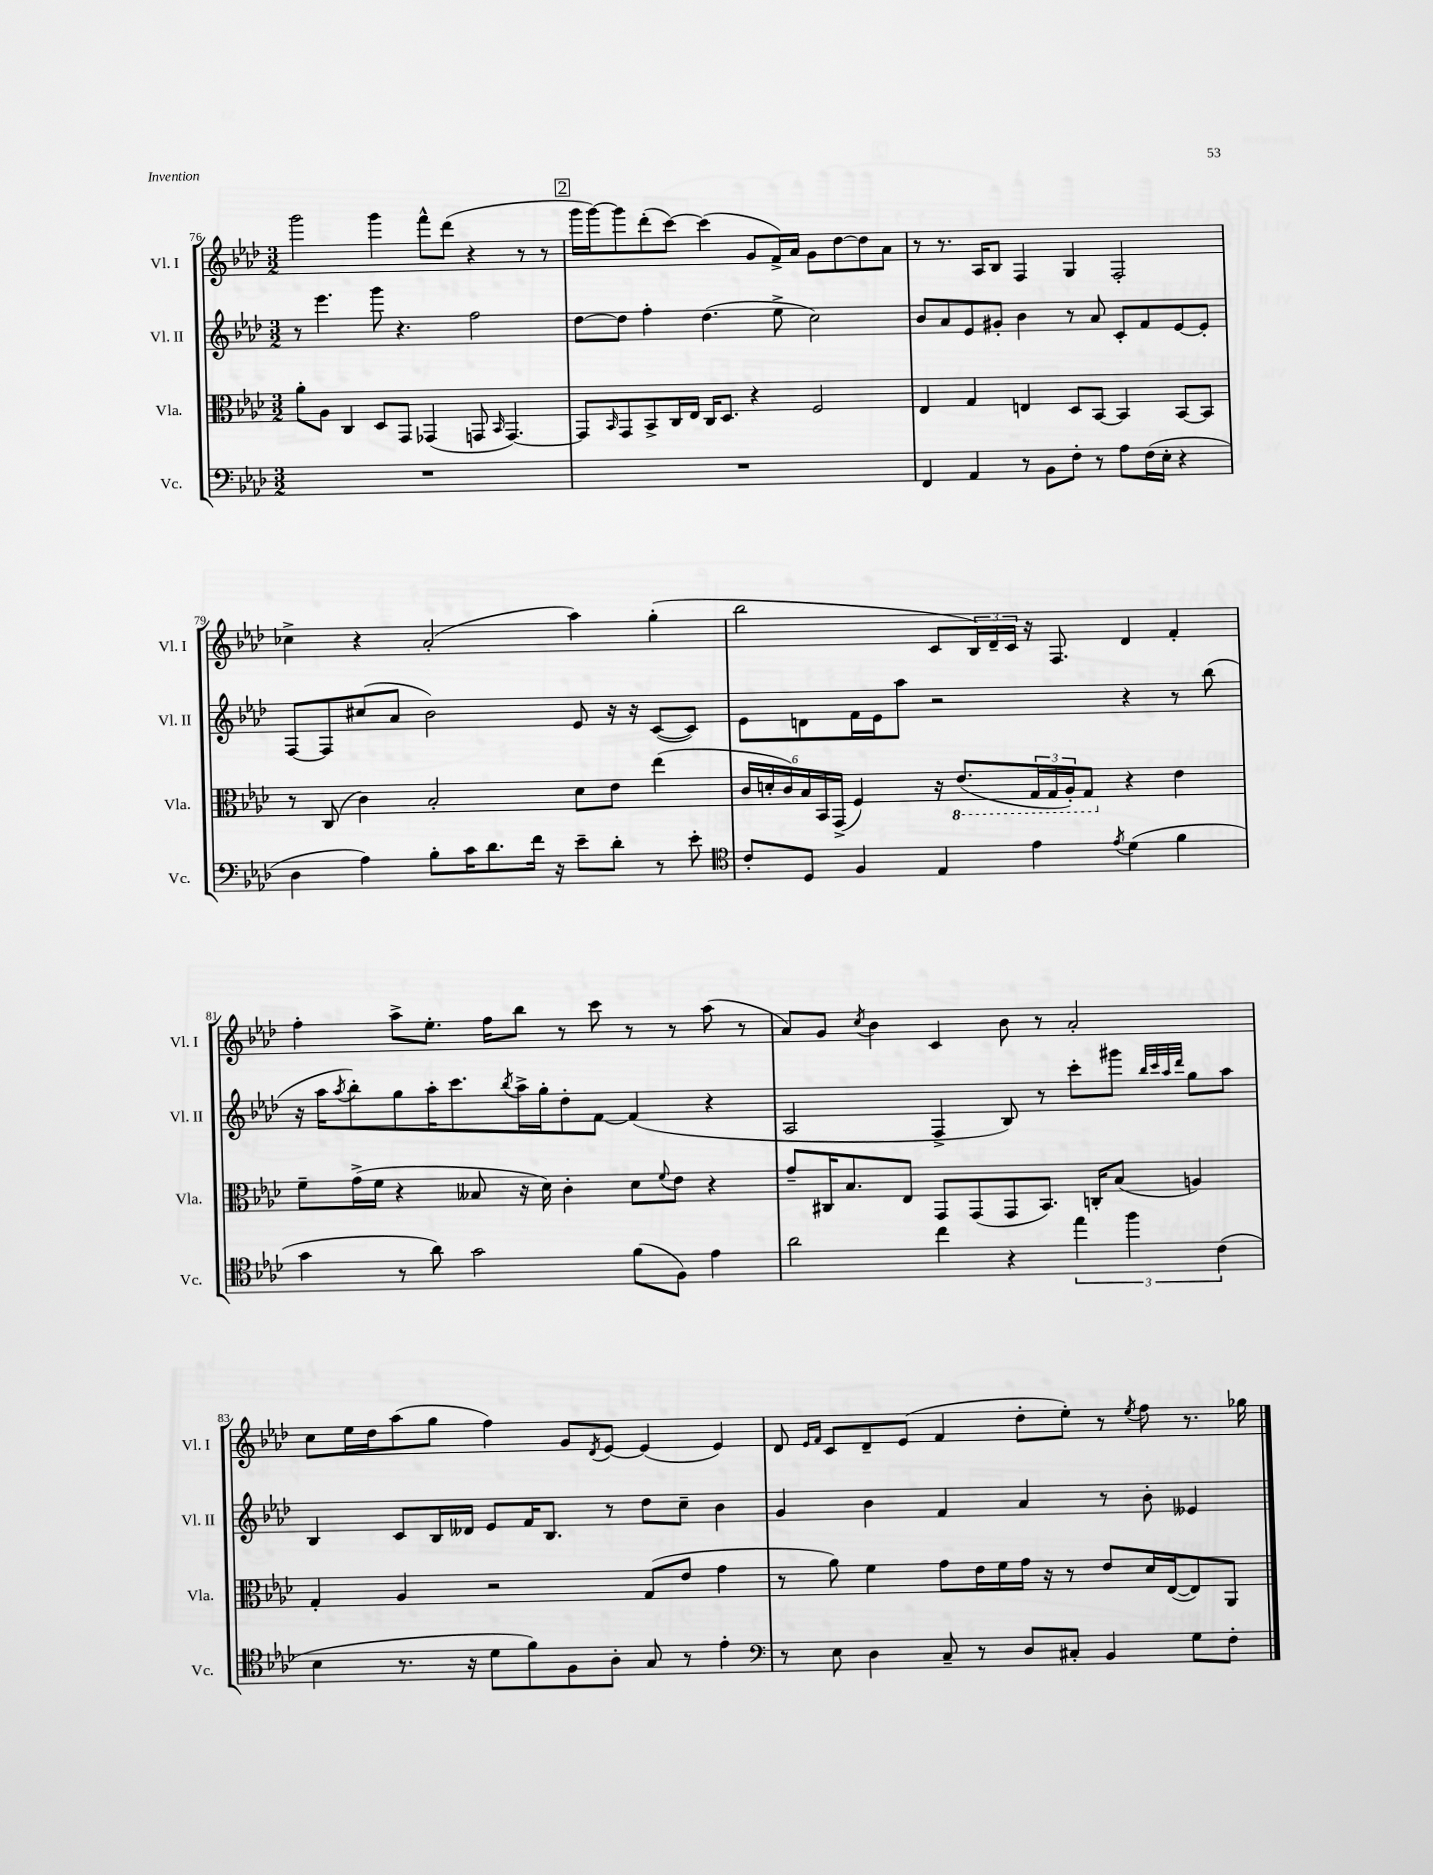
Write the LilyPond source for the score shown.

<<
\new StaffGroup <<
\new Staff = "s0" \with { instrumentName = "Vl. I" shortInstrumentName = "Vl. I" } {
    \clef treble \key aes \major \numericTimeSignature \time 3/2
    g'''2 g'''4 f'''8-^ des'''8( r4 r8 r8 |
    \mark \markup { \box "2" } g'''16 g'''16~) g'''8 des'''8-.( c'''8~) c'''4( g'8 f'16->) aes'16 g'8 des''8~ des''8 aes'8 |
    r8 r8. aes16 bes8 f4 g4 f2-. |
    ces''4-> r4 aes'2-.( aes''4) g''4-.( |
    bes''2 c'8 \tuplet 3/2 { bes16) des'16-- c'16 } r16 f8. des'4 f'4-. |
    f''4-. aes''8-> ees''8.-. f''16 bes''8 r8 c'''8 r8 r8 aes''8( r8 |
    aes'8) g'8 \acciaccatura { c''8 } bes'4 c'4 bes'8 r8 aes'2-. |
    c''8 ees''16 des''16 aes''8( g''8 f''4) g'8 \acciaccatura { des'8 } ees'8~ ees'4( ees'4) |
    des'8 \grace { ees'16 f'16 } c'8 des'8-- ees'8( f'4 des''8-. ees''8-.) r8 \acciaccatura { ees''8 } f''8 r8. ges''16 \bar "|." |
}
\new Staff = "s1" \with { instrumentName = "Vl. II" shortInstrumentName = "Vl. II" } {
    \clef treble \key aes \major \numericTimeSignature \time 3/2
    r8 ees'''4. g'''8 r4. f''2 |
    \mark \markup { \box "2" } des''8~ des''8 f''4-. des''4.( ees''8-> c''2) |
    bes'8 aes'8 ees'8 gis'8-. bes'4 r8 aes'8 c'8-. f'8 ees'8~ ees'8-. |
    f8~ f8 cis''8( aes'8 bes'2) ees'8 r16 r16 c'8~( c'8) |
    ees'8 d'8 f'16 ees'16 aes''8 r2 r4 r8 bes''8( |
    r16 aes''16 \acciaccatura { aes''8 } bes''8-.) g''8 aes''16-. c'''8. \acciaccatura { bes''8 } aes''16-> g''16-. des''8-. f'8~ f'4( r4 |
    aes2 f4-> bes8) r8 c'''8-. gis'''8 \grace { bes''32 c'''32 aes''32 des'''32 } g''8 aes''8 |
    bes4 c'8 bes16 deses'16 ees'8 f'16 bes8. r8 des''8 c''8-- bes'4 |
    g'4 bes'4 f'4 aes'4 r8 bes'8-. eeses'4 \bar "|." |
}
\new Staff = "s2" \with { instrumentName = "Vla." shortInstrumentName = "Vla." } {
    \clef alto \key aes \major \numericTimeSignature \time 3/2
    aes'8-. aes8 c4 des8 g,8 ges,4( g,8 \grace { bes,16 } g,4.~) |
    \mark \markup { \box "2" } g,8 \grace { bes,16 } g,8 bes,8-> c16 ees16 c16 des8. r4 f2 |
    ees4 g4 e4 des8 bes,8~ bes,4 bes,8~ bes,8 |
    r8 c8( c'4) bes2-. des'8 ees'8 ees''4( |
    \tuplet 6/4 { c'16 d'16-. c'16) bes16 bes,16 g,16->( } f4) r16 \ottava #-1 ees8.( \tuplet 3/2 { g,16 g,16 aes,16-.) } g,8 \ottava #0 r4 ees'4 |
    f'8-- g'16->( f'16 r4 beses8 r16 des'16) c'4-. des'8 \appoggiatura { f'8 } ees'8 r4 |
    g'8-- cis16 bes8. ees8 g,8 g,8( g,8 bes,8.) c16-. bes8( a4) |
    g4-. aes4 r2 g8( ees'8 g'4 |
    r8 aes'8) f'4 g'8 ees'16 f'16 g'16 r16 r8 ees'8 des'16 ees16~( ees8) aes,8 \bar "|." |
}
\new Staff = "s3" \with { instrumentName = "Vc." shortInstrumentName = "Vc." } {
    \clef bass \key aes \major \numericTimeSignature \time 3/2
    R1. |
    \mark \markup { \box "2" } R1. |
    f,4 aes,4 r8 bes,8 f8-. r8 aes8 f16( ees16-. r4 |
    des4 aes4) bes8-. c'16 des'8. f'16 r16 ees'8-- des'8-. r8 ees'8-. |
    \clef tenor c'8-. des8 f4 ees4 ees'4 \acciaccatura { ees'8 } des'4( f'4 |
    g'4 r8 aes'8) g'2 f'8( f8) ees'4 |
    aes'2 c''4 r4 \tuplet 3/2 { ees''4 f''4 c'4( } |
    bes4 r8. r16 des'8 f'8) f8 aes8-. g8 r8 ees'4-. |
    \clef bass r8 ees8 des4 c8-- r8 des8 cis8-. bes,4 g8 f8-. \bar "|." |
}
>>
>>
\layout { \context { \Score currentBarNumber = #76 } }
